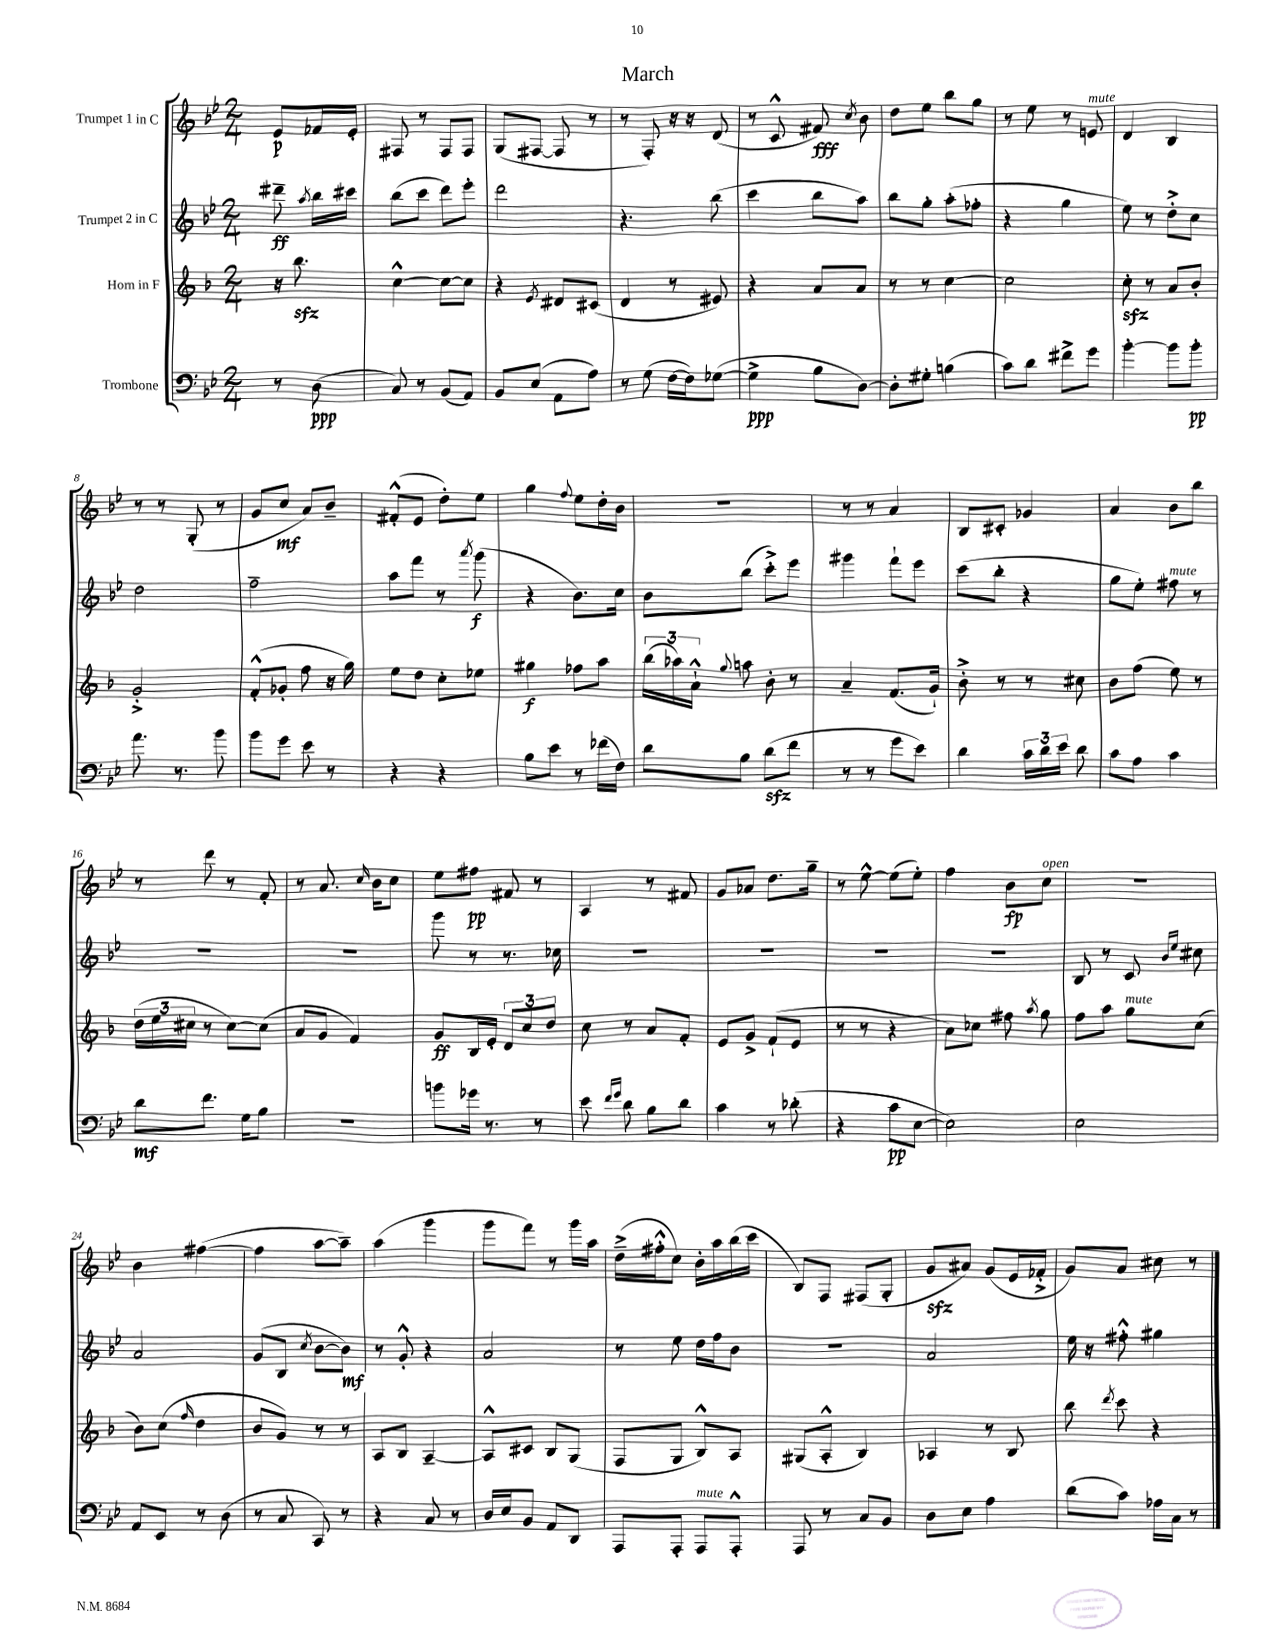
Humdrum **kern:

**kern	**kern	**kern	**kern
*staff4	*staff3	*staff2	*staff1
*clefF4	*clefG2	*clefG2	*clefG2
*k[b-e-]	*k[b-]	*k[b-e-]	*k[b-e-]
*M2/4	*M2/4	*M2/4	*M2/4
8r	16r	8ddd#~	8e-
.	8.bb-	.	.
.	.	8qaa	.
(8D	.	16bb-	16f-
.	.	16ccc#	16e-'
=	=	=	=
8C)	[4cc^^	(8bb-	8F#
8r	.	8ccc	8r
(8BB-	8cc_	8ddd)	8F#
8AA)	8cc]	8eee-'	8F#
=	=	=	=
8BB-	4r	2ddd	(8G
(8E-	.	.	[8F#
.	8qe	.	.
8AA	8d#	.	8F#]
8A)	(8c#	.	8r
=	=	=	=
8r	4d	4.r	8r
(8G	.	.	8F')
[16F	8r	.	16r
16F])	.	.	16r
([8G-	8e#)	(8bb-	(8d
=	=	=	=
4G-^]	4r	4ccc	8r
.	.	.	8c^^
8B-	8a	8bb-	8f#)
.	.	.	8qcc
[8D)	8a	8aa)	8b-
=	=	=	=
8D']	8r	8bb-	8dd
8G#'	8r	8gg'	8ee-
(4B	[4cc	(8aa'	8bb-
.	.	8ff-'	8gg
=	=	=	=
8c)	2cc]	4r	8r
8d	.	.	8ee-
8f#^	.	4gg	8r
8g	.	.	8e
=	=	=	=
[4b-'	8cc'	8ee-)	4d
.	8r	8r	.
8b-]	8a	8dd'^	4B-
8b-'	8b-'	8cc	.
=	=	=	=
8.a	2g'^	2dd	8r
.	.	.	8r
8.r	.	.	.
.	.	.	(8G'
8b-	.	.	8r
=	=	=	=
8b-	(8f'^^	2ff~	8g
8g	8g-'	.	8cc
8e-	8ff	.	8a)
8r	16r	.	8b-~
.	16gg)	.	.
=	=	=	=
4r	8ee	8aa	(8f#'^^
.	8dd	8fff	8e-
4r	8cc'	8r	8dd')
.	.	8qaaa	.
.	8ee-	(8ggg	8ee-
=	=	=	=
8B-	4gg#	4r	4gg
8e-	.	.	.
.	.	.	8qqff
8r	8ff-	8.b-)	8ee-
(16f-	8aa	.	16dd'
16F)	.	16cc	16b-
=	=	=	=
8d	(24bb-	8b-	2r
.	24aa-)	.	.
.	24a`^^	.	.
.	8qqgg	.	.
8B-	8aa	(8bb-	.
(8d	8b-'	8ccc'^)	.
8f	8r	8eee-	.
=	=	=	=
8r	4a~	4ggg#	8r
8r	.	.	8r
8g	(8.f	8fff`	4a
8e-)	.	8eee-	.
.	16g`)	.	.
=	=	=	=
4d	8b-'^	(8ccc	8B-
.	8r	8bb-'	8c#'
24c	8r	4r	4g-
24d	.	.	.
24e-	.	.	.
8d	8cc#	.	.
=	=	=	=
8c	8b-	8gg	4a
8A	(8ff	8ee-')	.
4c	8ee)	8ff#	8b-
.	8r	8r	8bb-
=	=	=	=
8d	(24dd	2r	8r
.	24ee	.	.
.	24cc#	.	.
8.f	8r	.	8ddd
.	[8cc#)	.	8r
16G	.	.	.
8B-	(8cc#]	.	8f'
=	=	=	=
2r	8a	2r	8r
.	8g	.	8.a
.	4f)	.	.
.	.	.	16qqcc
.	.	.	16b-
.	.	.	8cc
=	=	=	=
8b	8g	8ggg	8ee-
16g-	16B-	8r	8ff#
8.r	16e'	.	.
.	12d	8.r	8f#
.	12cc	.	.
8r	.	.	8r
.	12dd	.	.
.	.	16cc-	.
=	=	=	=
8e-	8cc	2r	4A
16qqf	.	.	.
16qqg	.	.	.
8d	8r	.	.
8B-	8a	.	8r
8d	8f'	.	8f#
=	=	=	=
4c	8e	2r	8g
.	8g^	.	8a-
8r	(8f`	.	8.dd
(8d-'	8e	.	.
.	.	.	16gg~
=	=	=	=
4r	8r	2r	8r
.	8r	.	[8ee-^^
8c	4r	.	(8ee-]
[8E-	.	.	8ee-')
=	=	=	=
2E-])	8a)	2r	4ff
.	8cc-	.	.
.	8ff#	.	8b-
.	8qaa	.	.
.	8gg	.	8cc
=	=	=	=
2E-	8ff	8B-	2r
.	8aa	8r	.
.	8gg	8c	.
.	.	16qqb-	.
.	.	16qqee-	.
.	(8cc	8cc#	.
=	=	=	=
8AA	8b-)	2a	4b-
8EE-	(8cc	.	.
.	16qqff	.	.
8r	4dd	.	([4ff#
(8D	.	.	.
=	=	=	=
8r	8b-	(8g	4ff#]
8C	8g)	8B-	.
.	.	8qcc	.
8CC)	8r	[8b-	[8aa
8r	8r	8b-])	8aa~])
=	=	=	=
4r	8A	8r	(4aa
.	8B-	8g'^^	.
8C	[4A~	4r	4ggg
8r	.	.	.
=	=	=	=
16D	8A^^]	2a	8ggg
16E-	.	.	.
8BB-	8c#	.	8fff)
8AA	8B-	.	8r
8DD	(8G	.	16ggg
.	.	.	16aa
=	=	=	=
8AAA	8F	8r	(16dd~^
.	.	.	16ff#'^^
8AAA'	8G	8ee-	8cc)
8AAA	8B-^^)	16dd	16b-'
.	.	16ff	16aa
8AAA'^^	8A	8b-	(16bb-
.	.	.	16ccc
=	=	=	=
8AAA	(8G#	2r	8B-)
8r	8A'^^	.	8F
8C	4B-)	.	(8F#
8BB-	.	.	8G'
=	=	=	=
8D	4A-	2a	8g
8E-	.	.	8a#)
4A	8r	.	(8g
.	8B-	.	16e-
.	.	.	16f-'^
=	=	=	=
(8d	8bb-	16ee-	8g)
.	.	16r	.
.	8qddd	.	.
8c)	8ccc	8ff#'^^	8a
16A-	4r	4gg#	8cc#
16C	.	.	.
8r	.	.	8r
==	==	==	==
*-	*-	*-	*-
